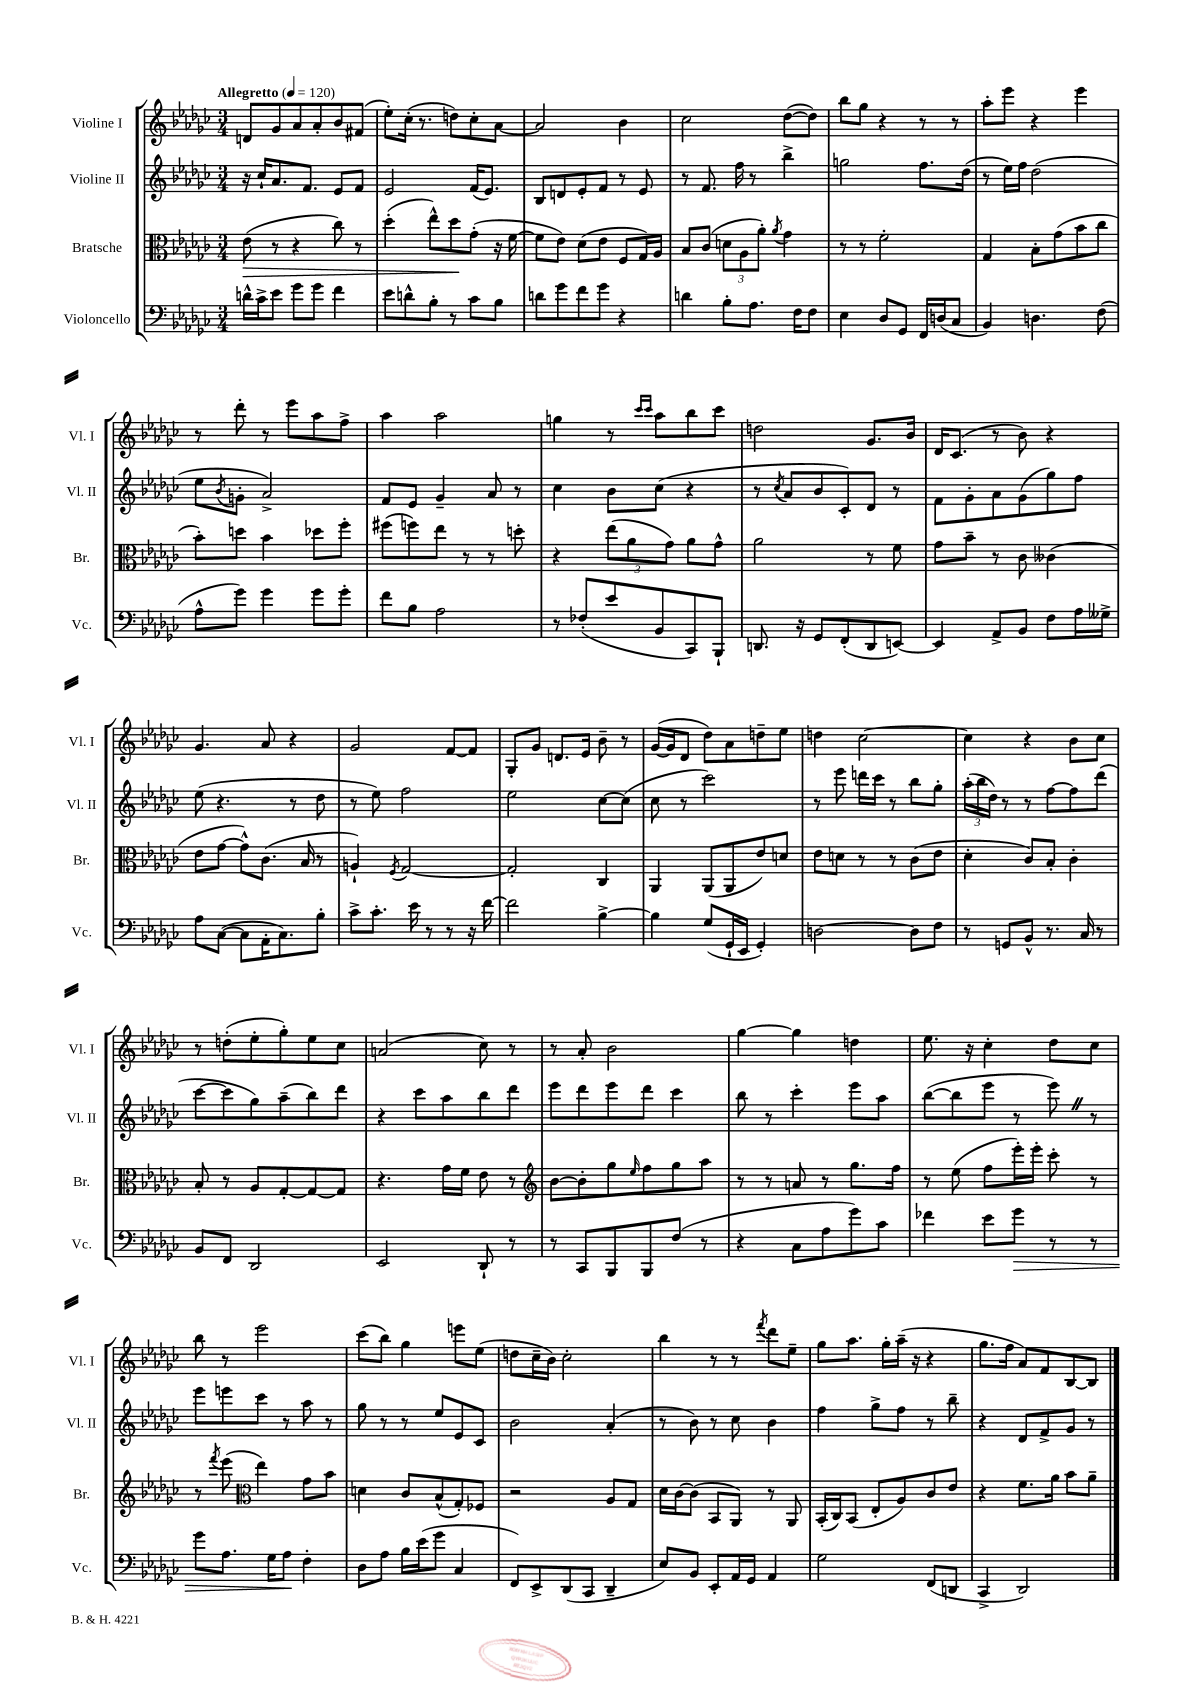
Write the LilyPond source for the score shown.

<<
\new StaffGroup <<
\new Staff = "s0" \with { instrumentName = "Violine I" shortInstrumentName = "Vl. I" } {
    \clef treble \key ges \major \numericTimeSignature \time 3/4 \tempo "Allegretto" 4 = 120
    d'8 ges'8 aes'8 aes'8-. bes'8 fis'8( |
    ees''8-.) ces''16-.( r8. d''8) ces''8-. aes'8~ |
    aes'2 bes'4 |
    ces''2 des''8~( des''8) |
    bes''8 ges''8 r4 r8 r8 |
    aes''8-. ees'''8 r4 ees'''4 |
    r8 des'''8-. r8 ees'''8 aes''8 f''8-> |
    aes''4 aes''2 |
    g''4 r8 \grace { ces'''16 ces'''16 } aes''8 bes''8 ces'''8 |
    d''2 ges'8. bes'16 |
    des'16 ces'8.( r8 bes'8) r4 |
    ges'4. aes'8 r4 |
    ges'2 f'8~ f'8 |
    ges8-. ges'8 d'8. ees'16 bes'8-- r8 |
    ges'16~( ges'16 des'8 des''8) aes'8 d''8-- ees''8 |
    d''4 ces''2~ |
    ces''4 r4 bes'8 ces''8 |
    r8 d''8-.( ees''8-. ges''8-.) ees''8 ces''8 |
    a'2( ces''8) r8 |
    r8 aes'8-. bes'2 |
    ges''4~ ges''4 d''4 |
    ees''8. r16 ces''4-. des''8 ces''8 |
    bes''8 r8 ees'''2 |
    ces'''8( bes''8) ges''4 e'''8 ees''8( |
    d''8 ces''16-- bes'16) ces''2-. |
    bes''4 r8 r8 \acciaccatura { f'''8 } des'''8 ees''8-- |
    ges''8 aes''8. ges''16-. aes''16--( r16 r4 |
    ges''8. f''16 aes'8) f'8 bes8~ bes8 \bar "|." |
}
\new Staff = "s1" \with { instrumentName = "Violine II" shortInstrumentName = "Vl. II" } {
    \clef treble \key ges \major \numericTimeSignature \time 3/4
    r16 ces''16-! aes'8. f'8. ees'8 f'8 |
    ees'2 f'16( ees'8.) |
    bes8 d'8 ees'8-. f'8 r8 ees'8 |
    r8 f'8. f''16 r8 bes''4-> |
    g''2 f''8. des''16( |
    r8 ees''16) f''16 des''2( |
    ees''8 \acciaccatura { bes'8 } g'8-. aes'2->) |
    f'8 ees'8 ges'4-- aes'8 r8 |
    ces''4 bes'8 ces''8( r4 |
    r8 \acciaccatura { ces''8 } aes'8 bes'8 ces'8-.) des'8 r8 |
    f'8 ges'8-. aes'8 ges'8( ges''8) f''8 |
    ees''8( r4. r8 des''8 |
    r8 ees''8) f''2 |
    ees''2 ces''8~ ces''8( |
    ces''8 r8 ces'''2) |
    r8 ees'''8 d'''16 ces'''16 r8 bes''8 ges''8-. |
    \tuplet 3/2 { aes''16-.( bes''16 des''16) } r8 r8 f''8~ f''8 des'''8( |
    ces'''8~ ces'''8 ges''8) aes''8--( bes''8) des'''8 |
    r4 ces'''8 aes''8 bes''8 des'''8 |
    ees'''8 des'''8 ees'''8 des'''8 ces'''4 |
    bes''8 r8 ces'''4-. ees'''8 aes''8 |
    bes''8~( bes''8 ees'''8 r8 ees'''8) \once \override BreathingSign.text = \markup { \musicglyph "scripts.caesura.straight" } \breathe r8 |
    ees'''8 e'''8 ces'''8 r8 aes''8 r8 |
    ges''8 r8 r8 ees''8 ees'8 ces'8 |
    bes'2 aes'4-.( |
    r8 bes'8) r8 ces''8 bes'4 |
    f''4 ges''8-> f''8 r8 bes''8-- |
    r4 des'8 f'8-> ges'8 r8 \bar "|." |
}
\new Staff = "s2" \with { instrumentName = "Bratsche" shortInstrumentName = "Br." } {
    \clef alto \key ges \major \numericTimeSignature \time 3/4
    ees'8\>( r8 r4 ces''8) r8 |
    des''4-.( ees''8-^) des''8\! ges'8-.( r16 f'16~ |
    f'8 ees'8) des'8( ees'8 f8 ges16) aes16 |
    bes8 ces'8( \tuplet 3/2 { d'8 aes8 aes'8-.) } \acciaccatura { aes'8 } ges'4 |
    r8 r8 f'2-. |
    ges4 bes8-. ges'8( bes'8 ces''8 |
    bes'8-.) d''8 bes'4 des''8 f''8-. |
    fis''8( f''8) ees''8 r8 r8 d''8-. |
    r4 \tuplet 3/2 { ees''8( aes'8 ges'8) } aes'8 ges'8-^ |
    aes'2 r8 f'8 |
    ges'8 bes'8-- r8 ces'8 ceses'4( |
    ees'8 ges'8~ ges'8-^) ces'8.( bes16 r8 |
    a4-!) \acciaccatura { f8 } ges2~ |
    ges2-. ces4 |
    aes,4 aes,8( aes,8 ees'8) d'8 |
    ees'8 d'8 r8 r8 ces'8( ees'8 |
    des'4-. ces'8) bes8-. ces'4-. |
    bes8-. r8 aes8 ges8~-. ges8~ ges8 |
    r4. ges'16 f'16 ees'8 r8 |
    \clef treble bes'8~ bes'8-. ges''8 \grace { ees''16 } f''8 ges''8 aes''8 |
    r8 r8 a'8 r8 ges''8. f''16 |
    r8 ees''8( f''8 ees'''16-.) ees'''16-. ces'''8-. r8 |
    r8 \acciaccatura { f'''8 } ees'''8( \clef alto ees''4) ges'8 bes'8 |
    d'4 ces'8 bes8-^( ges8-.) fes8 |
    r2 aes8 ges8 |
    des'16 ces'16~ ces'8( bes,8 aes,8) r8 aes,8 |
    bes,16-.( ces16) bes,8( ees8-. aes8) ces'8 ees'8 |
    r4 f'8. aes'16 bes'8 aes'8-- \bar "|." |
}
\new Staff = "s3" \with { instrumentName = "Violoncello" shortInstrumentName = "Vc." } {
    \clef bass \key ges \major \numericTimeSignature \time 3/4
    d'16-^ ces'16-> ees'8 ges'8 ges'8 f'4 |
    ees'8 d'8-^ bes8-. r8 ces'8 bes8 |
    d'8 ges'8 f'8 ges'8 r4 |
    d'4 bes8-. aes8. f16 f8 |
    ees4 des8 ges,8 f,16 d16( ces8 |
    bes,4) d4. f8( |
    aes8-^ ges'8) ges'4 ges'8 ges'8-. |
    f'8 bes8 aes2 |
    r8 fes8-.( ees'8 bes,8 ces,8) bes,,8-! |
    d,8. r16 ges,8 f,8-.( d,8 e,8~) |
    e,4 aes,8-> bes,8 f8 aes16 geses16-> |
    aes8 ces8~( ces8 aes,16-. ces8.) bes8-. |
    ces'8-> ces'8.-. ees'16 r8 r8 r16 f'16~ |
    f'2 bes4~-> |
    bes4 ges8( ges,16-! ees,16 ges,4-.) |
    d2~ d8 f8 |
    r8 g,8 bes,8-^ r8. ces16 r8 |
    bes,8 f,8 des,2 |
    ees,2 des,8-! r8 |
    r8 ces,8 bes,,8 bes,,8 f8( r8 |
    r4 ces8 aes8 ges'8) ces'8 |
    fes'4 ees'8 ges'8\> r8 r8 |
    ges'8 aes8. ges16 aes8\! f4-. |
    des8 aes8 bes16 ees'16( ges'8 ces4 |
    f,8) ees,8-> des,8( ces,8 des,4-- |
    ees8) bes,8 ees,8-. aes,16 ges,16 aes,4 |
    ges2 f,8( d,8 |
    ces,4-> des,2) \bar "|." |
}
>>
>>
\layout { \context { \Score \remove "Bar_number_engraver" } }
